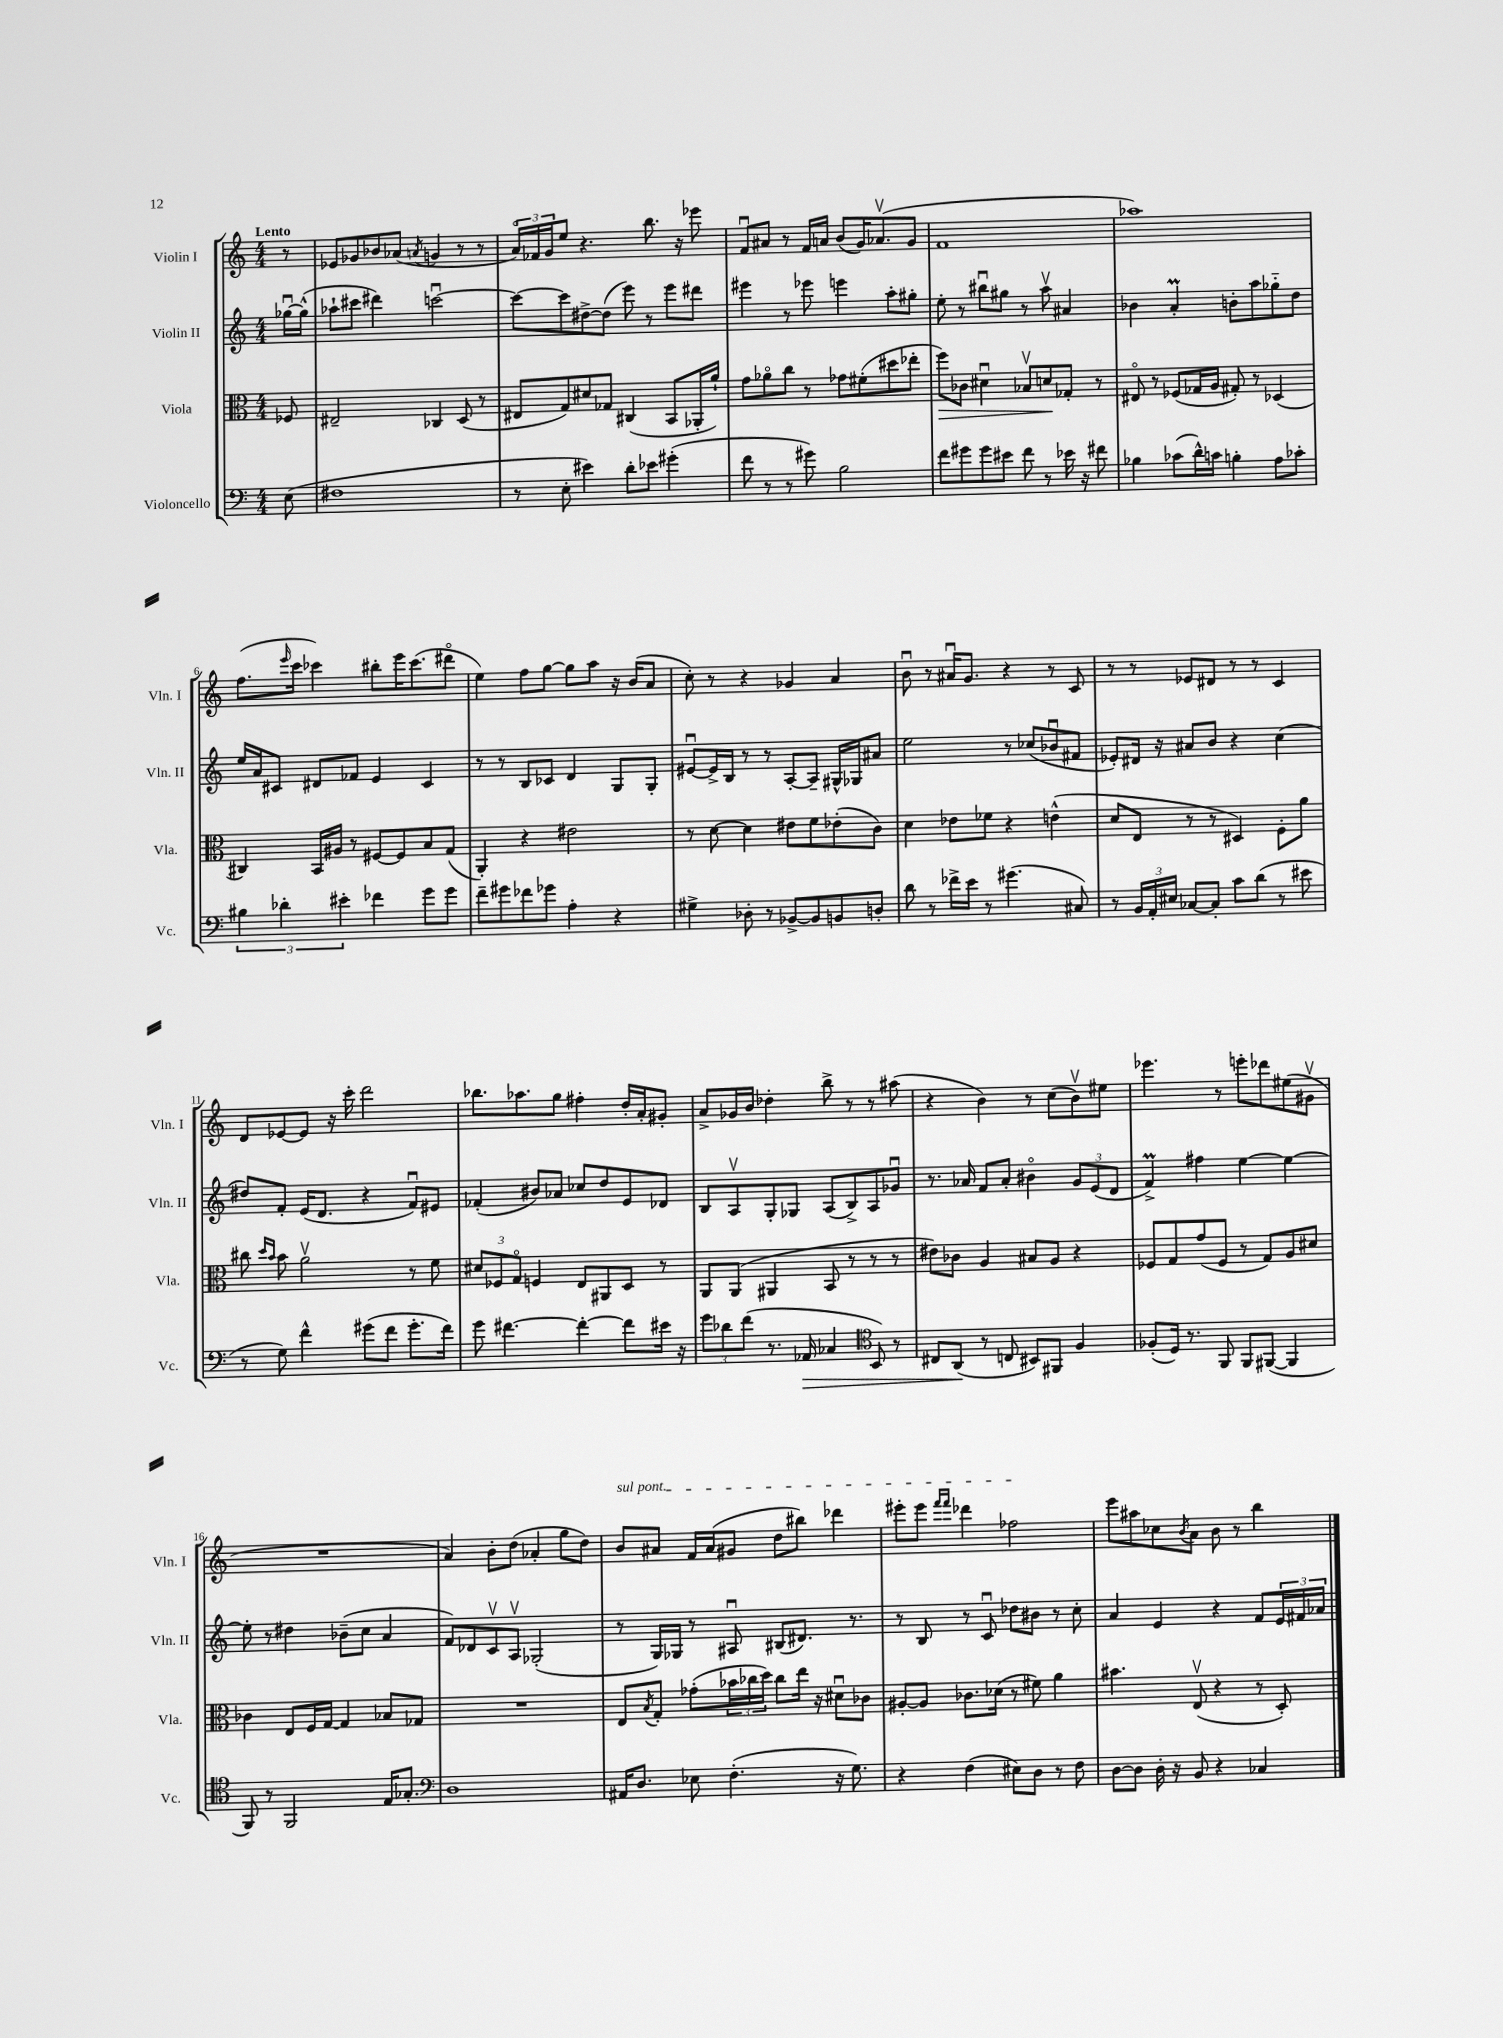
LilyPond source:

<<
\new StaffGroup <<
\new Staff = "s0" \with { instrumentName = "Violin I" shortInstrumentName = "Vln. I" } {
    \clef treble \key c \major \numericTimeSignature \time 4/4 \partial 8 \tempo "Lento"
    r8 |
    ees'8 ges'8 bes'8 aes'8( \acciaccatura { a'8 } g'4 r8 r8 |
    \tuplet 3/2 { a'16\flageolet) fes'16 g'16 } e''8 r4. b''8. r16 ees'''8 |
    f'8\downbow ais'8 r8 f'16 a'16 b'8( g'16) aes'8.\upbow( g'8 |
    f'1 |
    aes''1) |
    f''8.( \grace { e'''16 } c'''16 ces'''4) bis''8-. e'''16 ces'''8.( dis'''8\flageolet |
    e''4) f''8 g''8~ g''8 a''8 r16 b'16( a'8 |
    c''8-.) r8 r4 ges'4 a'4 |
    b'8\downbow r8 ais'16\downbow g'8. r4 r8 c'8 |
    r8 r8 ees'8 dis'8 r8 r8 c'4 |
    d'8 ees'8~ ees'8 r16 c'''16-. d'''2 |
    bes''8. aes''8. g''8 fis''4-. d''16-. a'16-. gis'8-. |
    a'8-> ges'16 b'16 des''4-. b''8-> r8 r8 ais''8( |
    r4 b'4) r8 c''8( b'8\upbow) eis''8 |
    ees'''4. r8 e'''8-. des'''8 eis''8( gis'8\upbow |
    R1 |
    a'4) b'8-. d''8( aes'4-. g''8 d''8) |
    \once \override TextSpanner.bound-details.left.text = \markup { \italic "sul pont." } b'8\startTextSpan ais'8 f'16 ais'16( gis'8 d''8 bis''8) des'''4 |
    eis'''8-. eis'''8 \grace { f'''16 f'''16 } des'''4 fes''2\stopTextSpan |
    e'''8 ais''8 ces''8 \acciaccatura { b'8 } a'8 b'8 r8 b''4 \bar "|." |
}
\new Staff = "s1" \with { instrumentName = "Violin II" shortInstrumentName = "Vln. II" } {
    \clef treble \key c \major \numericTimeSignature \time 4/4 \partial 8
    ges''16~\downbow ges''16-^( |
    aes''8-! cis'''8 dis'''4) c'''2~\downbow |
    c'''8~ c'''8 dis''8~-> dis''8( e'''8) r8 e'''8 dis'''8 |
    eis'''4 r8 ees'''8 e'''4 a''8-. gis''8-. |
    e''8-. r8 bis''8\downbow gis''8 r8 a''8\upbow ais'4 |
    bes'4 a'4-.\prall b'8-. a''8 ges''8-_ d''8 |
    e''16 a'16 cis'8 dis'8 fes'8 e'4 cis'4 |
    r8 r8 b8 ces'8 d'4 g8 g8-. |
    eis'8~\downbow eis'16-> b16 r8 r8 a8~-. a8-- gis16-^ ges16 ais'8 |
    e''2 r8 ces''8( bes'8\downbow fis'8 |
    ees'8-.) dis'16 r16 ais'8 b'8 r4 c''4( |
    dis''8) f'8-. e'16( d'8. r4 f'8\downbow) eis'8 |
    fes'4-.( bis'8) aes'8 ces''8 d''8 e'8 des'8 |
    b8 a8\upbow g8-. ges8 a8( b8->) a8 ges'8\downbow |
    r8. aes'16 f'8 aes'8-. bis'4\flageolet \tuplet 3/2 { g'8 e'8( d'8 } |
    f'4->\prall) fis''4 e''4~ e''4~ |
    e''8-. r8 dis''4 bes'8--( c''8 a'4 |
    f'8) des'8 c'8\upbow a8\upbow ges2-.( |
    r8 g16) ges16 r8 ais8\downbow bis8( dis'8.) r8. |
    r8 b8 r8 c'8\downbow des''8 bis'8 r8 c''8-. |
    a'4 e'4 r4 f'8 \tuplet 3/2 { e'16 fis'16 aes'16 } \bar "|." |
}
\new Staff = "s2" \with { instrumentName = "Viola" shortInstrumentName = "Vla." } {
    \clef alto \key c \major \numericTimeSignature \time 4/4 \partial 8
    fes8 |
    eis2-- ces4 d8( r8 |
    eis8 g8) dis'8 ges8 cis4( b,8 aes,16-. a'16-!) |
    g'8 aes'8\flageolet c''8 r8 ges'8 fis'8-.( dis''8 ees''8-. |
    f''8\>) ces'8 dis'4\downbow bes8\upbow d'8\! ges8-. r8 |
    eis8\flageolet r8 fes8( ges16 a16 gis8-.) r8 des4( |
    cis4) b,16 ais16 r8 fis8~ fis8 b8 g8( |
    a,4-.) r4 eis'2 |
    r8 d'8~ d'4 eis'8 f'8 ees'8-.( c'8) |
    d'4 ees'8 fes'8 r4 e'4-^( |
    d'8 e8 r8 r8 dis4) f8-. a'8 |
    cis''8 \grace { d''16 b'16 } b'8 a'2\upbow r8 f'8 |
    \tuplet 3/2 { dis'8 fes8 g8\flageolet } f4 e8 ais,8 d8 r8 |
    a,8 a,8( ais,4 b,8 r8 r8 r8 |
    eis'8) ces'8 a4 bis8 a8 r4 |
    fes8 g8 g'8( fes8 r8 g8) a8 dis'8 |
    ces'4 e8 f16 g16~ g4 bes8 ges8 |
    R1 |
    e8 \acciaccatura { b8 } g8-. ges'8-.( \tuplet 3/2 { bes'16 ces''16 d''16) } ces''8 e''16 r16 dis'8\downbow ces'8 |
    ais8~-. ais8 ces'8. des'16( r8 fis'8) a'4 |
    bis'4. e8\upbow( r4 r8 d8-.) \bar "|." |
}
\new Staff = "s3" \with { instrumentName = "Violoncello" shortInstrumentName = "Vc." } {
    \clef bass \key c \major \numericTimeSignature \time 4/4 \partial 8
    e8( |
    fis1 |
    r8 e8-. eis'4) d'8-. ees'8 gis'4-.( |
    f'8 r8 r8 gis'8) b2 |
    f'8 gis'8 gis'8 eis'8 f'8 r8 ees'16 r16 fis'8 |
    bes4 ces'8( d'16-^) c'16 b4-. a8 ces'8-. |
    \tuplet 3/2 { bis4 des'4-. eis'4-. } fes'4 g'8 g'8 |
    f'8-- gis'8 fes'8 ges'8 a4-. r4 |
    gis4-> des8-. r8 bes,8~-> bes,8 b,8 d8-. |
    d'8 r8 fes'16-> e'16 r8 gis'4.( cis8) |
    r8 \tuplet 3/2 { b,16 a,16-. eis16 } ces8~ ces8-. c'8 d'8( r8 eis'8 |
    r8 g8) f'4-^ gis'8( f'8 gis'8.-. f'16) |
    g'8 fis'4.~ fis'4~-. fis'8 eis'16 r16 |
    \tuplet 3/2 { g'8 des'8 f'8( } r8. aes,16\> ces4 \clef tenor b,8) r8 |
    cis8 a,8\!( r8 c8 bis,8) fis,8 f4 |
    fes8-.( d16) r8. f,8 f,8 fis,8~( fis,4 |
    f,8) r8 f,2 e16 ges8.-. |
    \clef bass d1 |
    ais,16 d8. ees8 f4.-.( r16 g8.) |
    r4 f4( eis8) d8 r8 f8 |
    d8~ d8 d16-. r16 b,8 r4 ces4 \bar "|." |
}
>>
>>
